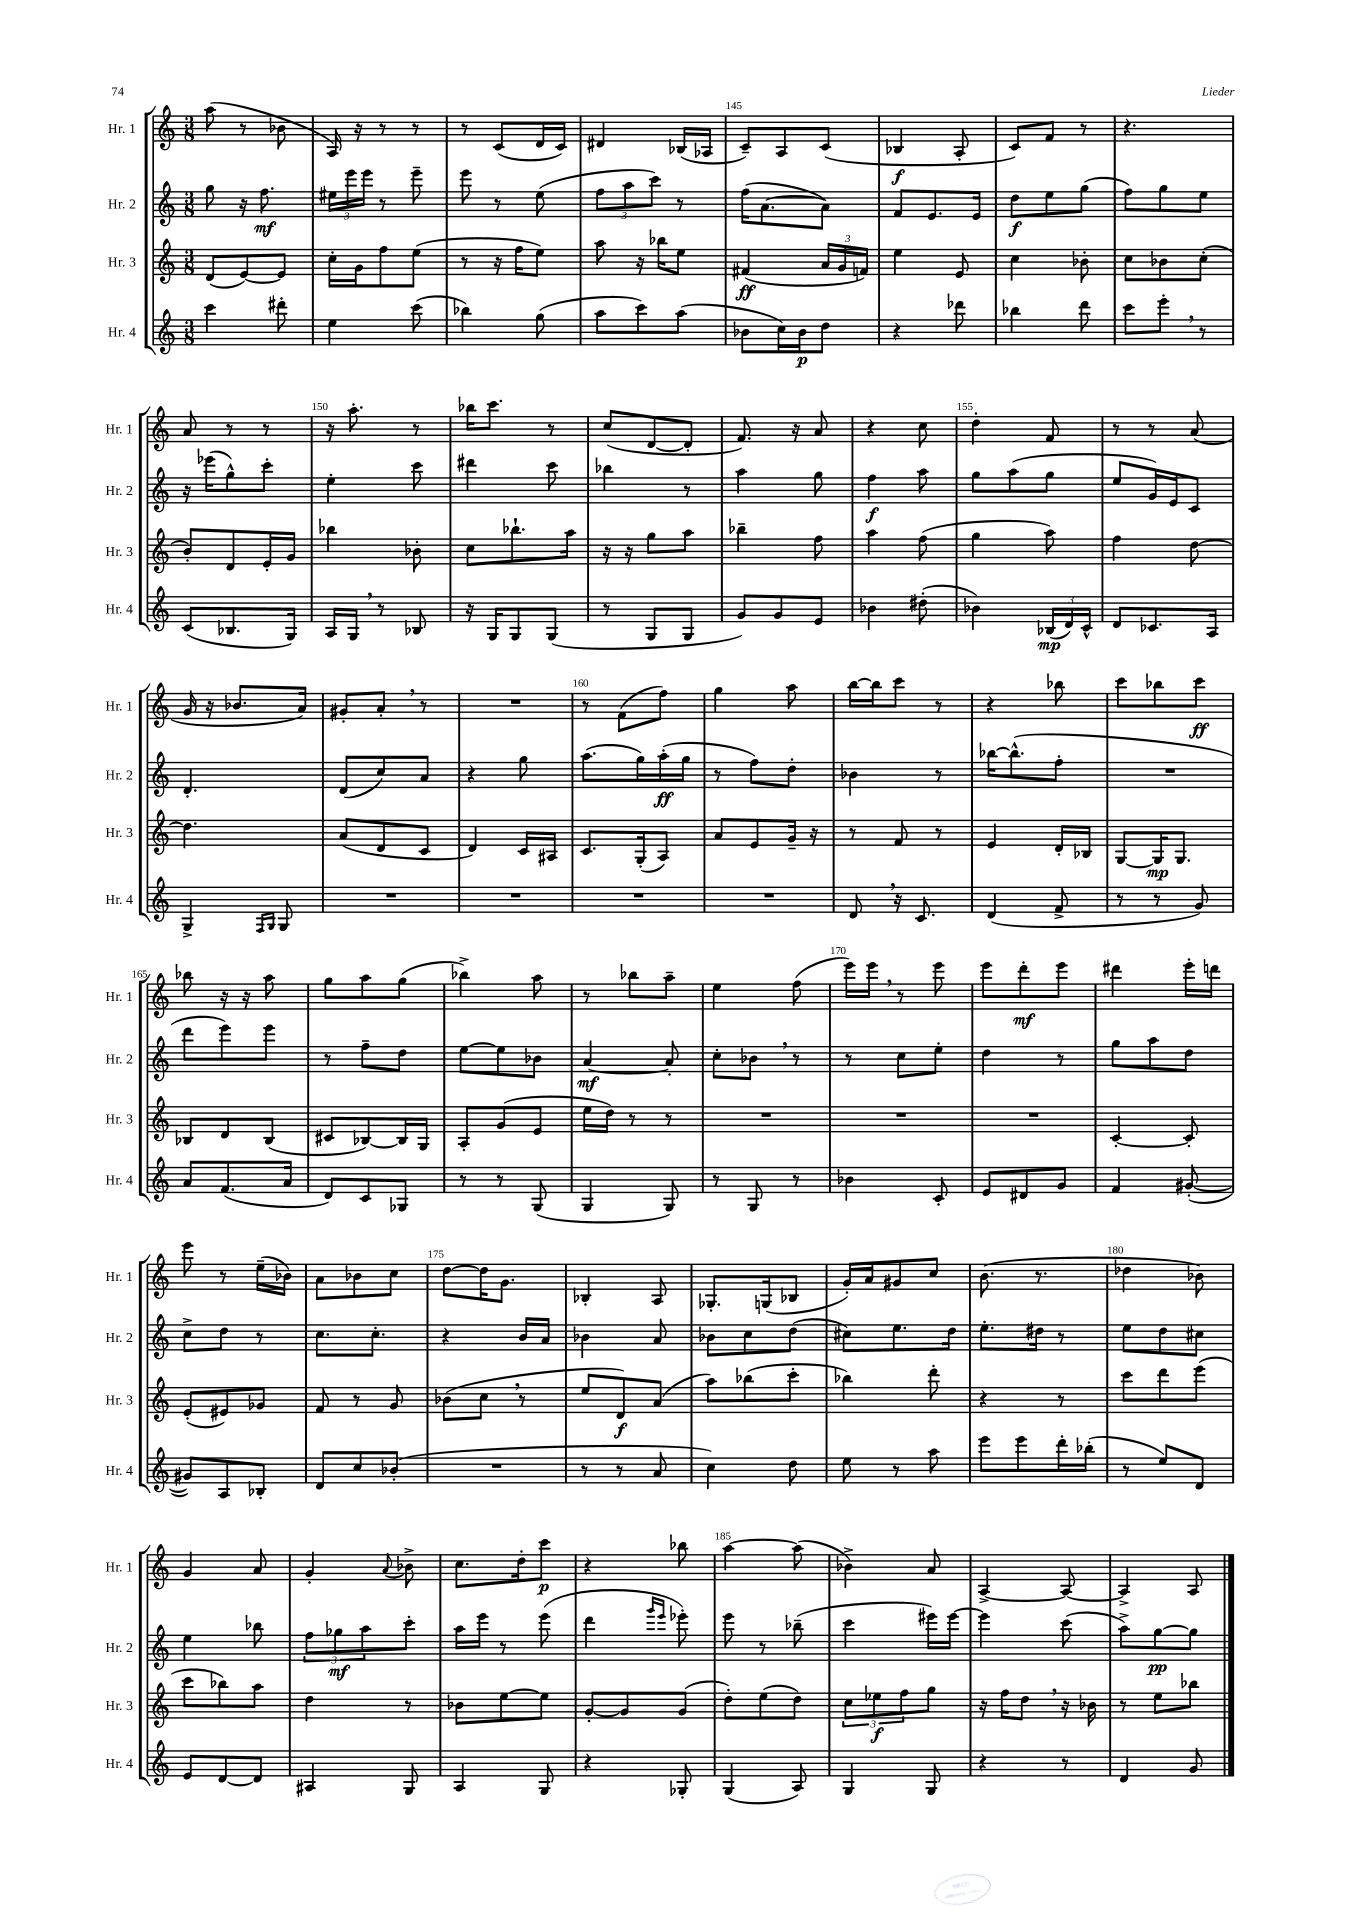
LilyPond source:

<<
\new StaffGroup <<
\new Staff = "s0" \with { instrumentName = "Hr. 1" shortInstrumentName = "Hr. 1" } {
    \clef treble \key c \major \numericTimeSignature \time 3/8
    a''8( r8 bes'8 |
    a16) r16 r8 r8 |
    r8 c'8( d'16 c'16) |
    dis'4 bes16( aes16 |
    c'8--) a8 c'8( |
    bes4\f a8-. |
    c'8) f'8 r8 |
    r4. |
    a'8 r8 r8 |
    r16 a''8.-. r8 |
    bes''16 c'''8. r8 |
    c''8( d'8~ d'8-. |
    f'8.) r16 a'8 |
    r4 c''8 |
    d''4-. f'8 |
    r8 r8 a'8( |
    g'16 r16 bes'8. a'16) |
    gis'8-. a'8-. \breathe r8 |
    R4. |
    r8 f'8( f''8) |
    g''4 a''8 |
    b''16~ b''16 c'''8 r8 |
    r4 bes''8 |
    c'''8 bes''8 c'''8\ff |
    bes''8 r16 r16 a''8 |
    g''8 a''8 g''8( |
    bes''4->) a''8 |
    r8 bes''8 a''8-- |
    e''4 f''8( |
    e'''16) e'''16 \breathe r8 e'''8 |
    e'''8 d'''8-.\mf e'''8 |
    dis'''4 e'''16-. d'''16 |
    e'''8 r8 e''16--( bes'16) |
    a'8 bes'8 c''8 |
    d''8~ d''16 g'8. |
    bes4-. a8 |
    ges8.-. g16( bes8 |
    g'16-.) a'16 gis'8 c''8 |
    b'8.( r8. |
    des''4 bes'8) |
    g'4 a'8 |
    g'4-. \appoggiatura { a'8 } bes'8-> |
    c''8. d''16-. c'''8\p |
    r4 bes''8 |
    a''4~ a''8( |
    bes'4->) a'8 |
    a4~-> a8~ |
    a4-> a8 \bar "|." |
}
\new Staff = "s1" \with { instrumentName = "Hr. 2" shortInstrumentName = "Hr. 2" } {
    \clef treble \key c \major \numericTimeSignature \time 3/8
    g''8 r16 f''8.\mf |
    \tuplet 3/2 { eis''16 e'''16 e'''16 } r8 e'''8-- |
    e'''8 r8 e''8( |
    \tuplet 3/2 { f''8 a''8 c'''8) } r8 |
    f''16( a'8.~ a'8) |
    f'8 e'8. e'16 |
    d''8\f e''8 g''8( |
    f''8) g''8 e''8 |
    r16 ees'''16( g''8-^) c'''8-. |
    e''4-. c'''8 |
    dis'''4 c'''8 |
    bes''4 r8 |
    a''4 g''8 |
    f''4\f a''8 |
    g''8 a''8( g''8 |
    e''8 g'16) e'16 c'8 |
    d'4.-. |
    d'8( c''8) a'8 |
    r4 g''8 |
    a''8.( g''16) a''16-.\ff( g''16 |
    r8 f''8) d''8-. |
    bes'4 r8 |
    bes''16~ bes''8.-^( f''8-. |
    R4. |
    d'''8 e'''8) e'''8 |
    r8 f''8-- d''8 |
    e''8~ e''8 bes'8 |
    a'4~\mf a'8-. |
    c''8-. bes'8 \breathe r8 |
    r8 c''8 e''8-. |
    d''4 r8 |
    g''8 a''8 d''8 |
    c''8-> d''8 r8 |
    c''8. c''8.-. |
    r4 b'16 a'16 |
    bes'4 a'8 |
    bes'8 c''8 d''8( |
    cis''8) e''8. d''16 |
    e''8.-. dis''16 r8 |
    e''8 d''8 cis''8 |
    e''4 bes''8 |
    \tuplet 3/2 { f''8 ges''8\mf a''8 } c'''8-. |
    a''16 e'''16 r8 e'''8( |
    d'''4 \grace { g'''16 e'''16 } ees'''8-.) |
    e'''8 r8 bes''8--( |
    c'''4 eis'''16) eis'''16~ |
    eis'''4 c'''8( |
    a''8->) g''8~\pp g''8 \bar "|." |
}
\new Staff = "s2" \with { instrumentName = "Hr. 3" shortInstrumentName = "Hr. 3" } {
    \clef treble \key c \major \numericTimeSignature \time 3/8
    d'8( e'8~) e'8 |
    c''16-. g'16 f''8 e''8( |
    r8 r16 f''16 e''8) |
    a''8 r16 bes''16 e''8 |
    fis'4\ff( \tuplet 3/2 { a'16 g'16 f'16) } |
    e''4 e'8 |
    c''4 bes'8-. |
    c''8 bes'8 c''8-.( |
    b'8-.) d'8 e'16-. g'16 |
    bes''4 bes'8-. |
    c''8 bes''8.-! a''16 |
    r16 r16 g''8 a''8 |
    bes''4-- f''8 |
    a''4 f''8( |
    g''4 a''8) |
    f''4 d''8~ |
    d''4. |
    a'8( d'8 c'8 |
    d'4) c'16 ais16 |
    c'8. g16-.( a8) |
    a'8 e'8 g'16-- r16 |
    r8 f'8 r8 |
    e'4 d'16-. bes16 |
    g8~ g16\mp g8. |
    bes8 d'8 bes8( |
    cis'8 bes8~) bes16 g16 |
    a8-. g'8( e'8 |
    e''16 d''16) r8 r8 |
    R4. |
    R4. |
    R4. |
    c'4~-. c'8-. |
    e'8-.( eis'8) ges'8 |
    f'8 r8 g'8 |
    bes'8( c''8 \breathe r8 |
    e''8 d'8\f) a'8( |
    a''8) bes''8( c'''8-. |
    bes''4) d'''8-. |
    r4 r8 |
    c'''8 d'''8 e'''8( |
    c'''8 bes''8) a''8 |
    d''4 r8 |
    bes'8 e''8~ e''8 |
    g'8~-. g'8 g'8( |
    d''8-.) e''8( d''8) |
    \tuplet 3/2 { c''8 ees''8\f f''8 } g''8 |
    r16 f''16 d''8 \breathe r16 bes'16 |
    r8 e''8 bes''8 \bar "|." |
}
\new Staff = "s3" \with { instrumentName = "Hr. 4" shortInstrumentName = "Hr. 4" } {
    \clef treble \key c \major \numericTimeSignature \time 3/8
    c'''4 dis'''8-. |
    e''4 c'''8( |
    bes''4) g''8( |
    a''8 c'''8) a''8( |
    bes'8 c''16) bes'16\p d''8 |
    r4 des'''8 |
    bes''4 d'''8 |
    c'''8 e'''8-. \breathe r8 |
    c'8( bes8. g16) |
    a16 g16 \breathe r8 bes8 |
    r16 g16 g8 g8( |
    r8 g8 g8 |
    g'8) g'8 e'8 |
    bes'4 dis''8-.( |
    bes'4) \tuplet 3/2 { bes16\mp( d'16) c'16-^ } |
    d'8 ces'8. a16 |
    g4-> \grace { f16 g16 } g8 |
    R4. |
    R4. |
    R4. |
    R4. |
    d'8 \breathe r16 c'8. |
    d'4( f'8-> |
    r8 r8 g'8) |
    a'8 f'8.( a'16 |
    d'8) c'8 ges8 |
    r8 r8 g8( |
    g4 g8) |
    r8 g8 r8 |
    bes'4 c'8-. |
    e'8 dis'8 g'8 |
    f'4 gis'8~-.( |
    gis'8) a8 bes8-. |
    d'8 c''8 bes'8-.( |
    R4. |
    r8 r8 a'8 |
    c''4) d''8 |
    e''8 r8 a''8 |
    e'''8 e'''8 d'''16-. bes''16-.( |
    r8 e''8) d'8 |
    e'8 d'8~ d'8 |
    ais4 g8 |
    a4 g8 |
    r4 ges8-. |
    g4( a8) |
    g4 g8 |
    r4 r8 |
    d'4 g'8 \bar "|." |
}
>>
>>
\layout { \context { \Score currentBarNumber = #141 \override BarNumber.break-visibility = ##(#f #t #t) barNumberVisibility = #(every-nth-bar-number-visible 5) } }
